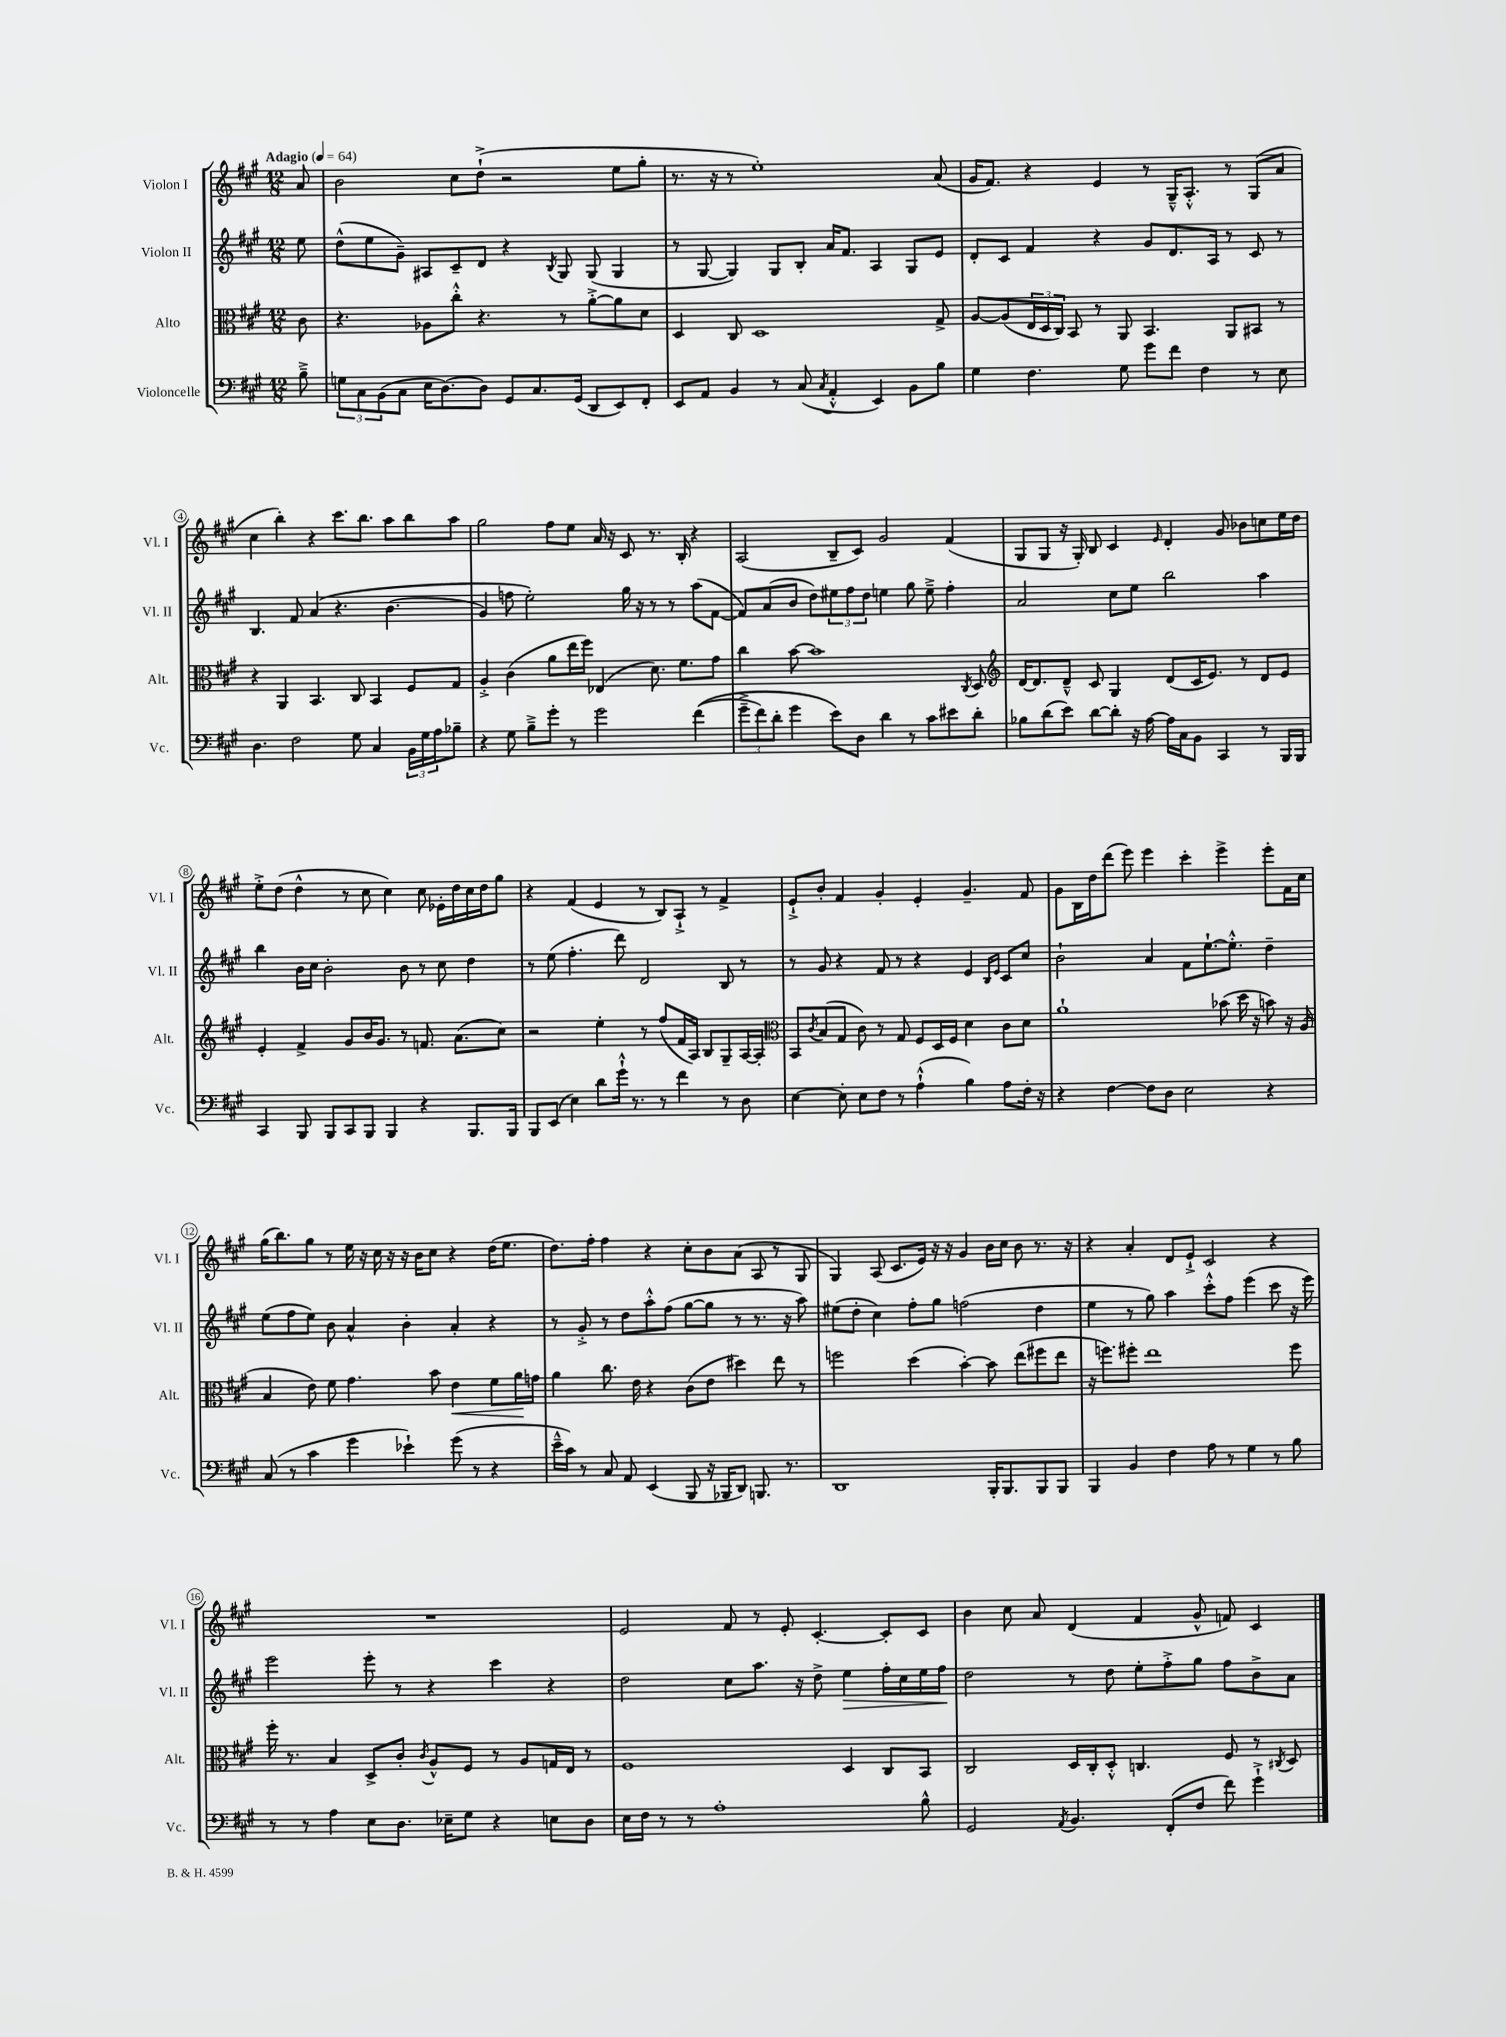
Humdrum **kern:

**kern	**kern	**kern	**kern
*staff4	*staff3	*staff2	*staff1
*clefF4	*clefC3	*clefG2	*clefG2
*k[f#c#g#]	*k[f#c#g#]	*k[f#c#g#]	*k[f#c#g#]
*M12/8	*M12/8	*M12/8	*M12/8
*MM64	*MM64	*MM64	*MM64
8B~^\	8c#\	8ee\	8a/
=	=	=	=
12G\L	4.r	(8dd^^\L	2b\
12C#\	.	.	.
.	.	8ee\	.
(12BB\	.	.	.
8C#\J	.	8g#~\J)	.
16E\LK	8A-\L	8A#/L	.
[8.D\)	.	.	.
.	8cc#'^^\J	8c#~/	8cc#\L
8D\]J	4.r	8d/J	(8dd`^\J
8GG#/L	.	4r	2r
8.C#/	.	.	.
.	.	8qB/	.
.	8r	8G#/	.
(16GG#/Jk	.	.	.
8DD/L	[8a'^\L	(8G#/	.
8EE/)	8a\]	4G#/	8ee\L
8FF#'/J	8d\J	.	8gg#'\J
=	=	=	=
8EE/L	4D/	8r	8.r
8AA/J	.	[8G#/	.
.	.	.	16r
4BB/	8C#/	4G#/])	8r
.	1D	.	1ee')
8r	.	8G#/L	.
(8C#/	.	8B'/J	.
8qC#/	.	.	.
4AA'^^/	.	16a/LK	.
.	.	8.f#/J	.
4EE/)	.	4A/	.
8BB\L	.	8G#/L	.
8B\J	8G#^/	8e/J	(8a/
=	=	=	=
4G#\	[8A/L	8d'/L	16g#/LK
.	.	.	8.f#/J)
.	(8A/]	8c#/J	.
4.F#\	24E/L	4f#/	4r
.	24D/	.	.
.	24C#/JJ)	.	.
.	8BB/	.	.
.	8r	4r	4e/
8G#\	8AA/	.	.
8g#\L	4.BB/	8g#/L	8r
8f#\J	.	8.d/	16G#~^^/LK
.	.	.	8.A'^^/J
4F#\	.	.	.
.	.	16A/Jk	.
.	8AA/L	8r	8r
8r	8BB#/J	8c#/	(8G#/L
8E\	8r	8r	8a/J
=	=	=	=
4.D\	4r	4.B/	4cc#\
.	4AA/	.	4bb'\)
2F#\	.	8f#/	.
.	4.BB/	&(4a/	4r
.	.	4.r	8.ccc#\L
8G#\	8C#/	.	.
.	.	.	8.bb\J
4C#/	4BB/	.	.
.	.	(4.b\	8aa\L
24BB\LL	8F#/L	.	8bb\
24G#\	.	.	.
24A\J	.	.	.
8B-~\J	8G#/J	.	8aa\J
=	=	=	=
4r	4A'^/	4g#/)	2gg#\
8G#\	(4c#\	8ff\	.
8B~^\L	.	2ee'\&)	.
8g#'\J	8a\L	.	8ff#\L
8r	16ee\L	.	8ee\J
.	16ff#\JJ)	.	.
2g#\	(4E-/	.	16a/
.	.	.	16r
.	.	16gg#\	8c#/
.	.	16r	.
.	8.d\)	8r	8.r
.	.	8r	.
.	8.f#\L	.	16B'/
&((4f#\	.	(8aa\L	4r
.	8g#\J	[8f#\J	.
=	=	=	=
12g#~^\L	4cc#\	8f#/]L)	(2A/
12f#\)	.	.	.
.	.	(8a/	.
12d'\J	.	.	.
4g#\	[8b\	8b/J	.
.	1b]	8dd\L)	.
8e\L&)	.	12ee#\	8B~/L
.	.	12ff#\	.
8D\J	.	.	8c#/J)
.	.	12dd\J	.
4d\	.	4ee\	2g#/
8r	.	8gg#\	.
8c#\L	.	8ee~^\	.
8e#\	.	4ff#'\	(4f#/
.	8qC#/	.	.
8d'\J	8D/	.	.
=	=	=	=
*	*clefG2	*	*
8B-\L	[16d/LK	2a/	8G#/L
.	8.d/]	.	.
(8d\	.	.	8G#/J
8e\J)	8d~^^/J	.	16r
.	.	.	16G#'/)
[8d\L	8c#/	.	8B/
8d'\]J	4G#/	8cc#\L	4c#/
16r	.	8ee\J	.
[16A\	.	.	.
.	.	.	16qqe/
16A\]LL	(8d/L	2bb\	4d'/
16C#\J	.	.	.
8BB\J	16c#/K	.	.
.	8.e/J)	.	.
4CC#/	.	.	8g#/
.	8r	.	8b-\L
8r	8d/L	4aa\	8cc\
16BBB/LL	8e/J	.	16ee\L
16BBB/JJ	.	.	16dd\JJ
=	=	=	=
4CC#/	4e'/	4bb\	8ee'^\L
.	.	.	(8dd\J
8BBB/	4f#^/	16b\LL	4dd^^\
.	.	16cc#\JJ	.
8BBB/L	.	2b'\	.
8CC#/	8g#/L	.	8r
8BBB/J	16b/K	.	8cc#\
.	8.g#/J	.	.
4BBB/	.	.	4cc#\)
.	8r	8b\	.
4r	8.f/	8r	8cc#\
.	.	8cc#\	16e-'\LL
.	(8.a\L	.	16dd\
8.BBB/L	.	4dd\	16cc#\
.	.	.	16dd\J
.	8cc#\J)	.	8gg#\J
16BBB/Jk	.	.	.
=	=	=	=
8BBB/L	2r	8r	4r
(8EE/J	.	(8ee\	.
4E\)	.	4.ff#'\	(4f#/
8d\L	4ee'\	.	4e/
16g#`^^\Jk	.	8ddd\)	.
8.r	.	.	.
.	8r	2d/	8r
8r	(8ff#/L	.	8B/L)
4f#\	16f#/L	.	8A`^/J
.	16A/JJ)	.	.
.	8B/L	.	8r
8r	8G#~/	8B/	4f#^/
8D\	[16A/L	8r	.
.	16A'/]JJ	.	.
=	=	=	=
*	*clefC3	*	*
[4E\	8BB/L	8r	8e`^/L
.	8qc#/	.	.
.	(8B/	8g#/	8b'/J
8E'\]	8G#/J	4r	4f#/
8E\L	8c#\)	.	.
8F#\J	8r	8f#/	4g#'/
8r	8G#/	8r	.
(4A`^^\	8F#/L	4r	4e'/
.	16D/L	.	.
.	16F#/JJ	.	.
4B\)	4d\	4e/	4.g#~/
.	.	16qqB/LL	.
.	.	16qqe/JJ	.
8A\L	8c#\L	8c#/L	.
16F#'\Jk	8d\J	8cc#/J	8f#/
16r	.	.	.
=	=	=	=
4r	1a`	2b`\	8g#\L
.	.	.	16B\L
.	.	.	16dd\J
[4F#\	.	.	(8ddd\J
.	.	.	8eee\)
8F#\]L	.	4a/	4eee\
8D\J	.	.	.
2E\	.	8f#\L	4ccc#'\
.	.	[8.ee`\	.
.	(8b-\	.	4eee^\
.	.	8.ee'^^\]J	.
.	16dd\	.	.
.	16r	.	.
4r	8b\)	4dd~\	8eee'\L
.	16r	.	16f#\L
.	(16A/	.	16cc#\JJ
=	=	=	=
(8C#/	4B/	(8ee\L	(16gg#\LK
.	.	.	8.bb\)
8r	.	8ff#\	.
4c#\	8e\)	8ee\J)	8gg#\J
.	8f#\	8b\	8r
4g#\	4.g#\	4a^^/	16ee\
.	.	.	16r
.	.	.	16cc#\
.	.	.	16r
4e-`\)	.	4b'\	16r
.	.	.	16b\LK
.	8b\	.	8cc#\J
(8g#\	4e\	4a'/	4r
8r	.	.	.
4r	8f#\L	4r	(16dd\LK
.	.	.	8.ee\J
.	16a\L	.	.
.	16g\JJ	.	.
=	=	=	=
16e~^^\LL	4a\	8r	8.dd\L)
16c#\JJ)	.	.	.
8r	.	8g#'^/	.
.	.	.	16ff#'\Jk
8C#/	8.cc#\	8r	4ff#\
8AA/	.	8dd\L	.
.	16e\	.	.
(4EE/	4r	8aa'^^\	4r
.	.	(8ff#\J	.
8BBB/	(8c#\L	[8gg#\L	8cc#'\L
16r	8e\J	8gg#\]J	8b\
16BBB-/LK	.	.	.
8DD/J)	4dd#\)	8r	(8a\J
8.BBB/	.	8.r	8A/
.	8ee\	.	8r
8.r	.	16r	.
.	8r	8aa\)	8G#/
=	=	=	=
1DD	2ff\	(8ee#\L	4G#/)
.	.	8dd'\J	.
.	.	4cc#\)	(8A/
.	.	.	8.c#/L
.	(4dd\	8ff#'\L	.
.	.	.	16e/Jk)
.	.	8gg#\J	16r
.	.	.	16r
.	[4b'\)	(2ff\	4g#/
16BBB'/LK	8b\]	.	16b\LL
8.BBB/	.	.	16cc#\JJ
.	(8ee\L	.	8b\
8BBB/	8ff#\	4dd\	8.r
8BBB/J	8ee\J	.	.
.	.	.	16r
=	=	=	=
4BBB/	16r	4ee\	4r
.	8.ff\L)	.	.
4BB/	8ff#'\J	8r	4a'/
.	1ee	8gg#\)	.
4F#\	.	4aa\	8d/L
.	.	.	8e`^/J
8A\	.	8ccc#'^^\L	2c#/
8r	.	8ff#\J	.
4G#\	.	(4eee\	.
8r	.	8ccc#\	4r
8B\	8ff#\	16r	.
.	.	16eee\)	.
=	=	=	=
8r	16ff#'\	2eee\	1.r
.	8.r	.	.
8r	.	.	.
4A\	4B/	.	.
8E\L	8D^/L	8eee'\	.
8.D\J	8c#'/J	8r	.
.	8qc#/	.	.
.	8A^^/L	4r	.
16E-~\LK	.	.	.
8G#\J	8F#/J	.	.
4r	8r	4ccc#\	.
.	8A/L	.	.
8E\L	16G/L	4r	.
.	16E/JJ	.	.
8D\J	8r	.	.
=	=	=	=
16E\LL	1F#	2dd\	2e/
16F#\JJ	.	.	.
8r	.	.	.
8r	.	.	.
1A'	.	.	.
.	.	8cc#\L	8f#/
.	.	8.aa\J	8r
.	.	.	8e'/
.	.	16r	.
.	.	8dd^\	[4.c#'/
.	4D/	4ee\	.
.	8C#/L	16ff#'\LL	8c#'/]L
.	.	16cc#\	.
8B^^\	8BB/J	16ee\	8c#/J
.	.	16ff#\JJ	.
=	=	=	=
2GG#/	2C#/	2dd\	4b\
.	.	.	8cc#\
.	.	.	8a/
8qAA/	.	.	.
4.BB/	16D/LL	8r	(4d/
.	16C#'/J	.	.
.	8D'^^/J	8dd\	.
.	4.C/	8ee'\L	4f#/
(8FF#'/L	.	8ff#'^\	.
8F#/J	.	8gg#\J	8g#^^/
8f#\)	8F#/	8ff#\L	8f/)
4g#`^\	8r	8b^\	4c#/
.	8qC#/	.	.
.	8D/	8a\J	.
==	==	==	==
*-	*-	*-	*-
